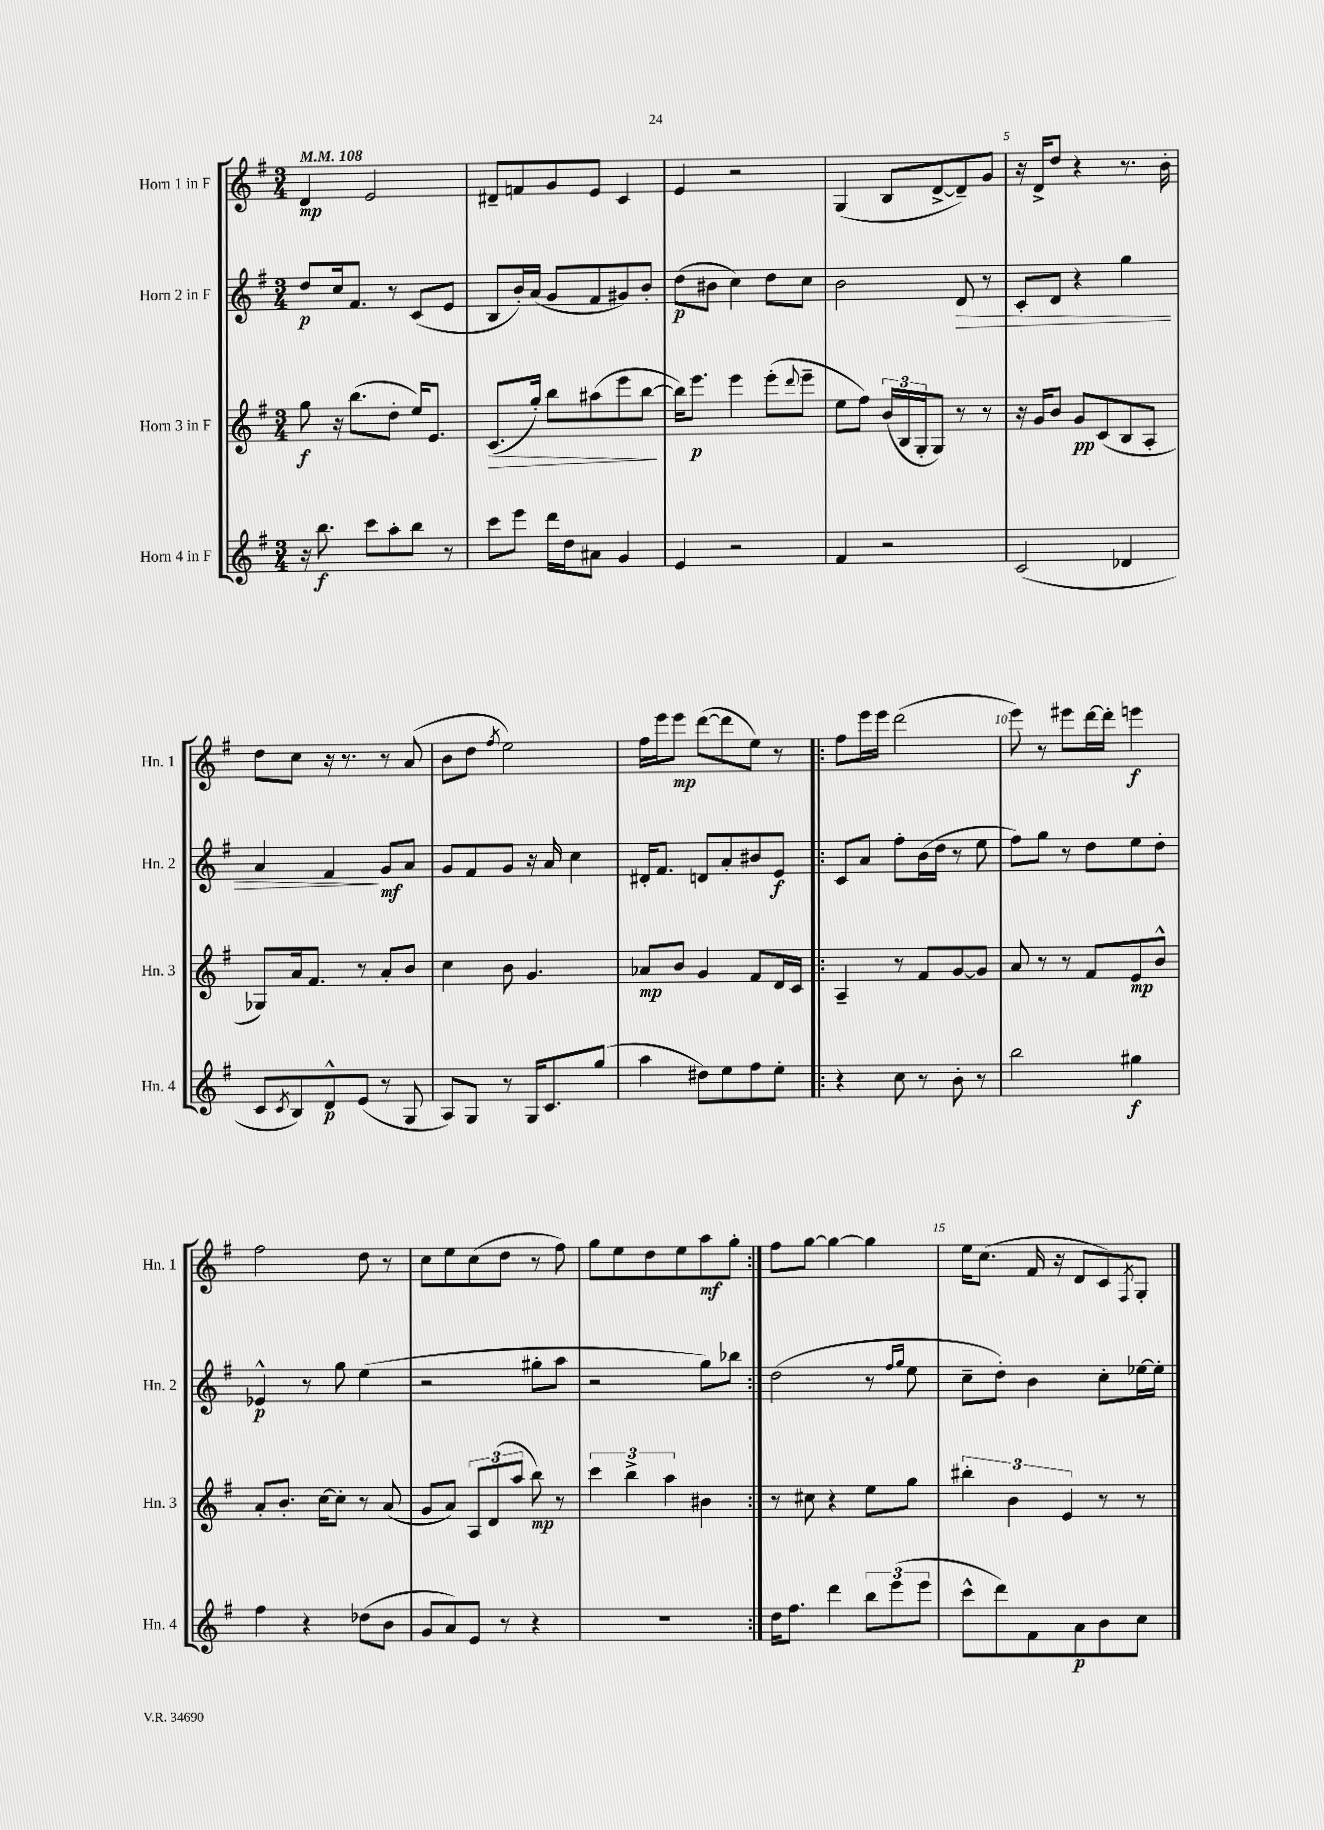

**kern	**kern	**kern	**kern
*staff4	*staff3	*staff2	*staff1
*clefG2	*clefG2	*clefG2	*clefG2
*k[f#]	*k[f#]	*k[f#]	*k[f#]
*M3/4	*M3/4	*M3/4	*M3/4
*MM108	*MM108	*MM108	*MM108
16r	8gg	8dd	4d
8.bb	.	.	.
.	16r	16cc	.
.	(8.bb	8.f#	.
8ccc	.	.	2e
8aa'	8dd'	8r	.
8bb	16ee)	(8c	.
.	8.e	.	.
8r	.	8e	.
=	=	=	=
8ccc	(8.c	8B	8d#~
8eee	.	16b')	8f
.	16gg')	(16a	.
16ddd	8bb	8g	8g
16dd	.	.	.
8a#	(8aa#	8f#	8e
4g	8eee	8g#)	4c
.	[8bb	8b'	.
=	=	=	=
4e	16bb])	(8dd	4e
.	8.eee	.	.
.	.	8b#	.
2r	4eee	4cc)	2r
.	(8eee'	8dd	.
.	8qqddd	.	.
.	8eee~	8cc	.
=	=	=	=
4f#	8ee	2b	(4G
.	8ff#)	.	.
2r	(24b	.	8B
.	24B	.	.
.	24G'	.	.
.	8G)	.	[8d^
.	8r	8d	8d~])
.	8r	8r	8g
=	=	=	=
(2c	16r	8c'	16r
.	16g	.	16d^
.	8b	8d	8dd
.	8g	4r	4r
.	(8c	.	.
4d-	8B	4gg	8.r
.	8A'	.	.
.	.	.	16b'
=	=	=	=
8c	8G-)	4a	8dd
8qc	.	.	.
8B)	16a	.	8cc
.	8.f#	.	.
8d^^	.	4f#	16r
.	.	.	8.r
(8e	8r	.	.
8r	8a'	8g	8r
8G	8b	8a	(8a
=	=	=	=
8A)	4cc	8g	8b
8G	.	8f#	8dd
.	.	.	8qff#
8r	8b	8g	2ee)
16G	4.g	16r	.
8.c	.	16a	.
.	.	4cc	.
(8gg	.	.	.
=	=	=	=
4aa	8a-	16d#'	16ff#
.	.	8.f#	16eee
.	8b	.	8eee
8dd#)	4g	8d	([8ddd
8ee	.	8a'	8ddd]
8ff#	8f#	8b#	8ee)
8ee'	16d	8e	8r
.	16c	.	.
=!|:	=!|:	=!|:	=!|:
4r	4A~	8c	8ff#
.	.	8a	16eee
.	.	.	16eee
8cc	8r	8ff#'	(2ddd
8r	8f#	(16b	.
.	.	16dd	.
8b'	[8g	8r	.
8r	8g]	8ee	.
=	=	=	=
2bb	8a	8ff#)	8eee)
.	8r	8gg	8r
.	8r	8r	8eee#
.	8f#	8dd	[16ddd
.	.	.	16ddd']
4gg#	8e	8ee	4eee
.	8b^^	8dd'	.
=	=	=	=
4ff#	8a'	4e-^^	2ff#
.	8.b'	.	.
4r	.	8r	.
.	[16cc	.	.
.	8cc']	8gg	.
(8dd-	8r	(4ee	8dd
8b	(8a	.	8r
=	=	=	=
8g	8g	2r	8cc
8a)	8a)	.	8ee
8e	12A	.	(8cc
.	(12d	.	.
8r	.	.	8dd
.	12aa	.	.
4r	8bb)	8gg#'	8r
.	8r	8aa	8ff#)
=	=	=	=
2.r	6ccc	2r	8gg
.	.	.	8ee
.	6bb^	.	.
.	.	.	8dd
.	6aa	.	.
.	.	.	8ee
.	4b#	8gg)	8aa
.	.	8bb-	8gg'
=:|!	=:|!	=:|!	=:|!
16dd	8r	(2dd	8ff#
8.ff#	.	.	.
.	8cc#	.	[8gg
4ddd	4r	.	4gg_
12bb	8ee	8r	4gg]
(12eee	.	.	.
.	.	16qqff#	.
.	.	16qqgg	.
.	8gg	8ee	.
12eee	.	.	.
=	=	=	=
8ccc^^	6bb#'	8cc~	16ee
.	.	.	(8.cc
8ddd)	.	8dd')	.
.	6b	.	.
8f#	.	4b	16f#
.	.	.	16r
.	6e	.	.
8a	.	.	8d
8b	8r	8cc'	8c)
.	.	.	8qF#
8cc	8r	[16ee-	8G'
.	.	16ee-']	.
==	==	==	==
*-	*-	*-	*-
